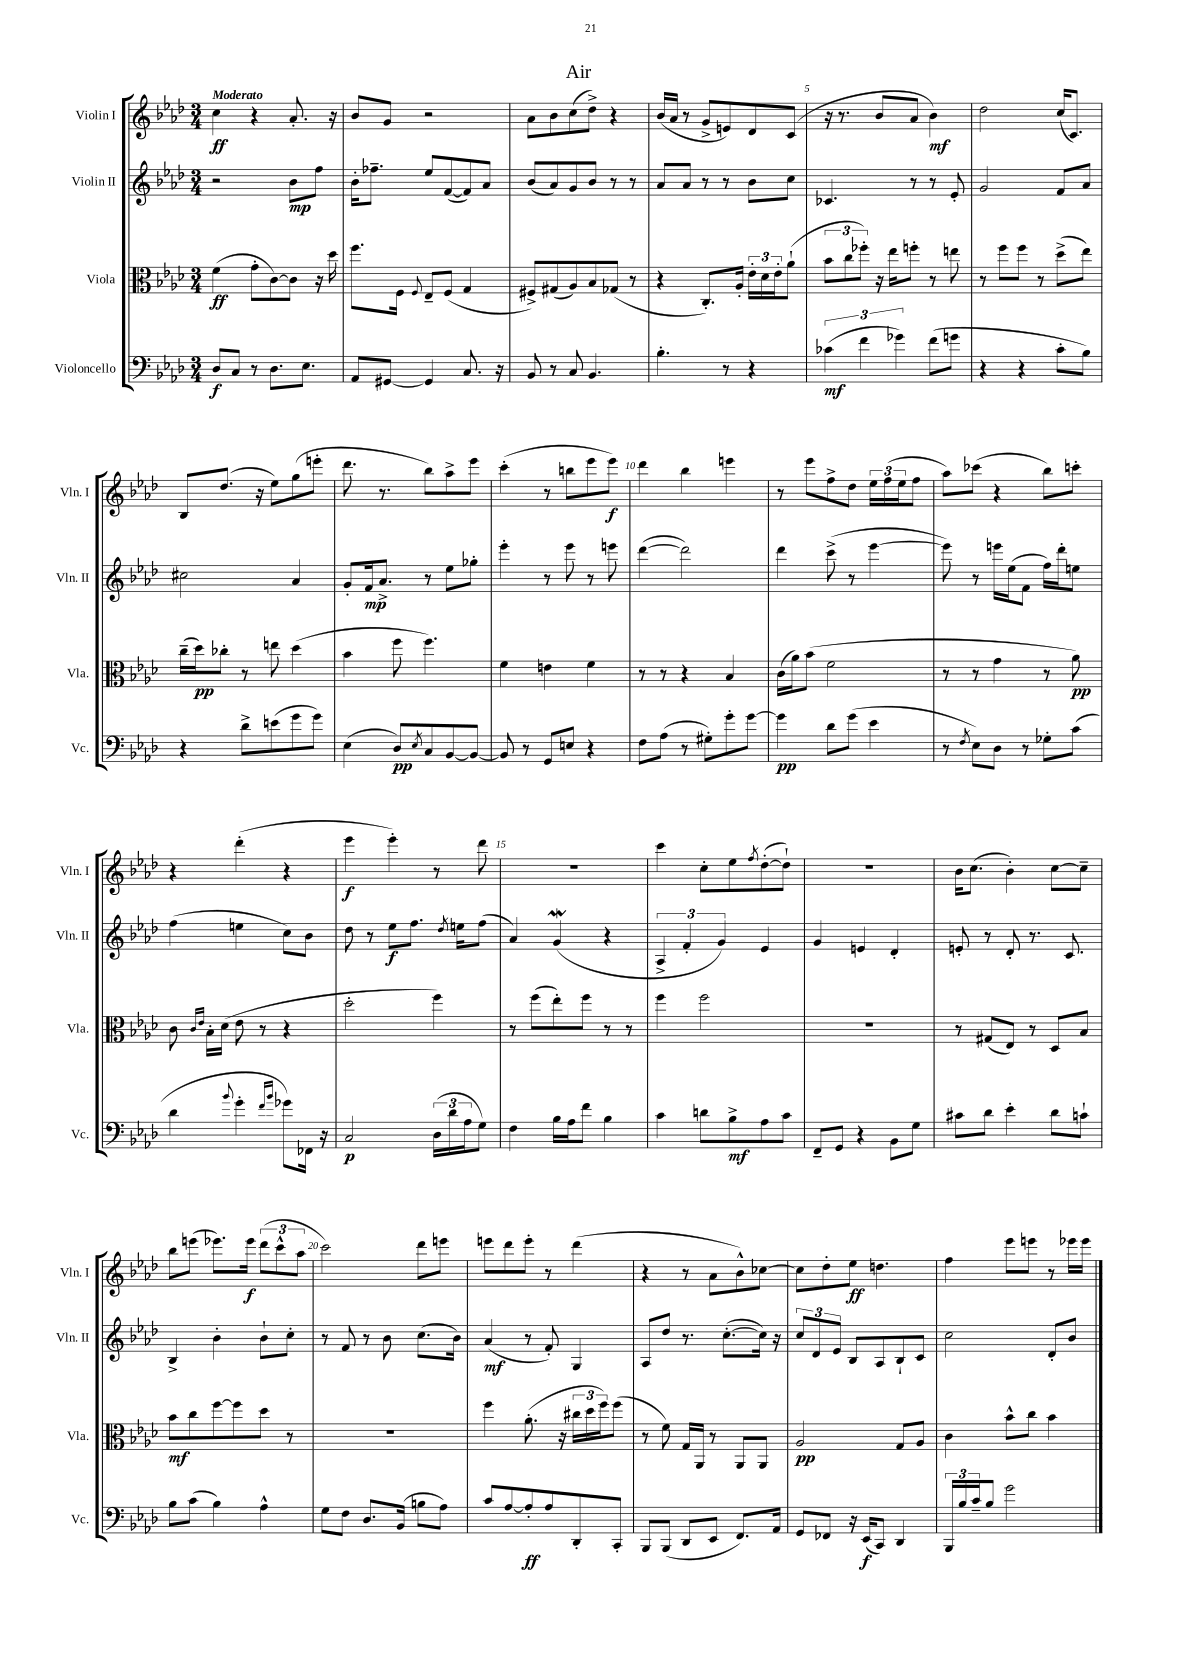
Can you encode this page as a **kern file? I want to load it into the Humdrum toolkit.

**kern	**dynam	**kern	**dynam	**kern	**dynam	**kern	**dynam
*part4	*part4	*part3	*part3	*part2	*part2	*part1	*part1
*staff4	*staff4	*staff3	*staff3	*staff2	*staff2	*staff1	*staff1
*I"Violoncello	*	*I"Viola	*	*I"Violin II	*	*I"Violin I	*
*I'Vc.	*	*I'Vla.	*	*I'Vln. II	*	*I'Vln. I	*
*clefF4	*	*clefC3	*	*clefG2	*	*clefG2	*
*k[b-e-a-d-]	*	*k[b-e-a-d-]	*	*k[b-e-a-d-]	*	*k[b-e-a-d-]	*
*M3/4	*	*M3/4	*	*M3/4	*	*M3/4	*
=1	=1	=1	=1	=1	=1	=1	=1
!	!	!	!	!	!	!LO:TX:a:B:t=Moderato	!
8D-/L	f	(4f\	ff	2r	.	4cc\	ff
8C/J	.	.	.	.	.	.	.
8r	.	8g'\L	.	.	.	4r	.
8.D-\L	.	[8c\)	.	.	.	.	.
.	.	8c\J]	.	8b-\L	mp	8.a-'/	.
8.E-\J	.	.	.	.	.	.	.
.	.	16r	.	8ff\J	.	.	.
.	.	16dd-\	.	.	.	16r	.
=2	=2	=2	=2	=2	=2	=2	=2
8AA-/L	.	8.ff\L	.	16b-'\KL	.	8b-/L	.
.	.	.	.	8.ff-X~\J	.	.	.
[8GG#X/J	.	.	.	.	.	8g/J	.
.	.	16F\Jk	.	.	.	.	.
.	.	8qqF/	.	.	.	.	.
4GG#/]	.	8E-~/L	.	8ee-/L	.	2r	.
.	.	(8F/J	.	([8f/	.	.	.
8.C/	.	4G/	.	8f/])	.	.	.
.	.	.	.	8a-/J	.	.	.
16r	.	.	.	.	.	.	.
=3	=3	=3	=3	=3	=3	=3	=3
8BB-/	.	8F#X^/L)	.	(8b-/L	.	8a-\L	.
8r	.	(8G#X/	.	8a-/)	.	8b-\	.
8C/	.	8A-/)	.	8g/	.	(8cc\	.
4.BB-/	.	8B-/	.	8b-/J	.	8dd-^\J)	.
.	.	(8G-X/J	.	8r	.	4r	.
.	.	8r	.	8r	.	.	.
=4	=4	=4	=4	=4	=4	=4	=4
4.B-'\	.	4r	.	8a-/L	.	(16b-/LL	.
.	.	.	.	.	.	16a-/JJ	.
.	.	.	.	8a-/J	.	8r	.
.	.	8.C'/L)	.	8r	.	8g^/L	.
8r	.	.	.	8r	.	8en/)	.
.	.	16A-'/Jk	.	.	.	.	.
4r	.	24e-'\LL	.	8b-\L	.	8d-/	.
.	.	24d-\	.	.	.	.	.
.	.	24e-'\J	.	.	.	.	.
.	.	(8a-`\J	.	8cc\J	.	(8c/J	.
=5	=5	=5	=5	=5	=5	=5	=5
(6c-X\	mf	12b-\L	.	4.c-X/	.	16r	.
.	.	.	.	.	.	8.r	.
.	.	12cc\	.	.	.	.	.
6f\	.	12ff-X'\J)	.	.	.	.	.
.	.	16r	.	.	.	8b-/L	.
.	.	16ee-\KL	.	.	.	.	.
6g-X\)	.	.	.	.	.	.	.
.	.	8ffn'\J	.	8r	.	8a-/J	.
(8f\L	.	8r	.	8r	.	4b-\)	mf
8gn\J	.	8een\	.	8e-'/	.	.	.
=6	=6	=6	=6	=6	=6	=6	=6
4r	.	8r	.	2g/	.	2dd-\	.
.	.	8ff\L	.	.	.	.	.
4r	.	8ff\J	.	.	.	.	.
.	.	8r	.	.	.	.	.
8c'\L	.	(8dd-^\L	.	8f/L	.	(16cc/KL	.
.	.	.	.	.	.	8.c/J)	.
8B-\J)	.	8ee-\J)	.	8a-/J	.	.	.
!!LO:LB:g=z
=7	=7	=7	=7	=7	=7	=7	=7
4r	.	(16cc~\LL	.	2cc#X\	.	8B-/L	.
.	.	16dd-\J)	pp	.	.	.	.
.	.	8cc-X'\J	.	.	.	(8.dd-/J	.
8d-^\L	.	8r	.	.	.	.	.
.	.	.	.	.	.	16r	.
(8en\	.	8een\	.	.	.	8ee-\L)	.
8g\	.	(4dd-\	.	4a-/	.	(8gg\	.
8g\J)	.	.	.	.	.	8eeen'\J	.
=8	=8	=8	=8	=8	=8	=8	=8
(4E-\	.	4b-\	.	8g'/L	.	8.ddd-\	.
.	.	.	.	16f/k	mp	.	.
.	.	.	.	8.a-^/J	.	8.r	.
8D-/L)	pp	8ff\	.	.	.	.	.
8qE-/	.	.	.	.	.	.	.
8C/	.	4.ff\)	.	8r	.	8bb-\L)	.
[8BB-/	.	.	.	8ee-\L	.	8aa-^\	.
8BB-/J_	.	.	.	8gg-X'\J	.	8eee-\J	.
=9	=9	=9	=9	=9	=9	=9	=9
8BB-/]	.	4f\	.	4eee-'\	.	(4ccc'\	.
8r	.	.	.	.	.	.	.
8GG/L	.	4en\	.	8r	.	8r	.
8En/J	.	.	.	8eee-\	.	8bbn\L	.
4r	.	4f\	.	8r	.	8eee-\	.
.	.	.	.	8eeen\	.	8eee-\J)	f
=10	=10	=10	=10	=10	=10	=10	=10
8F\L	.	8r	.	([4ddd-\	.	4ddd-\	.
(8A-\J	.	8r	.	.	.	.	.
8r	.	4r	.	2ddd-\])	.	4bb-\	.
8G#X'\L)	.	.	.	.	.	.	.
8g'\	.	4B-/	.	.	.	4eeen\	.
[8g\J	.	.	.	.	.	.	.
=11	=11	=11	=11	=11	=11	=11	=11
4g\]	pp	(16c\LL	.	4ddd-\	.	8r	.
.	.	16a-\J)	.	.	.	.	.
.	.	(8b-\J	.	.	.	8eee-\L	.
8d-\L	.	2f\	.	(8ccc^\	.	8ff^\	.
(8g\J	.	.	.	8r	.	8dd-\J	.
4e-\	.	.	.	[4eee-\	.	24ee-\LL	.
.	.	.	.	.	.	(24ff\	.
.	.	.	.	.	.	24ee-\J	.
.	.	.	.	.	.	8ff\J	.
=12	=12	=12	=12	=12	=12	=12	=12
8r	.	8r	.	8eee-\])	.	8aa-\L)	.
8qF/	.	.	.	.	.	.	.
8E-\L)	.	8r	.	8r	.	(8ccc-X\J	.
8D-\J	.	4g\	.	16eeen\LL	.	4r	.
.	.	.	.	(16ee-\J	.	.	.
8r	.	.	.	8f\J	.	.	.
8G-X'\L	.	8r	.	16ff\LL)	.	8bb-\L)	.
.	.	.	.	16ddd-'\J	.	.	.
(8c\J	.	8a-\)	pp	8een\J	.	8cccn'\J	.
!!LO:LB:g=z
=13	=13	=13	=13	=13	=13	=13	=13
4d-\	.	8c\	.	(4ff\	.	4r	.
.	.	16qqc/LL	.	.	.	.	.
.	.	16qqe-/JJ	.	.	.	.	.
.	.	16B-'\LL	.	.	.	.	.
.	.	(16d-\JJ	.	.	.	.	.
8qqb-/	.	.	.	.	.	.	.
4g'\	.	8e-\	.	4een\	.	(4ddd-'\	.
.	.	8r	.	.	.	.	.
16qqf/LL	.	.	.	.	.	.	.
16qqb-/JJ	.	.	.	.	.	.	.
8g-X\L)	.	4r	.	8cc\L)	.	4r	.
16FF-X\Jk	.	.	.	8b-\J	.	.	.
16r	.	.	.	.	.	.	.
=14	=14	=14	=14	=14	=14	=14	=14
2C/	p	2dd-'\	.	8dd-\	.	4eee-\	f
.	.	.	.	8r	.	.	.
.	.	.	.	8ee-\L	f	4eee-'\)	.
.	.	.	.	8.ff\J	.	.	.
(24D-\LL	.	4ff\)	.	.	.	8r	.
24d-\	.	.	.	.	.	.	.
.	.	.	.	8qdd-/	.	.	.
.	.	.	.	16een\KL	.	.	.
24A-\J	.	.	.	.	.	.	.
8G\J)	.	.	.	(8ff\J	.	8ddd-\	.
=15	=15	=15	=15	=15	=15	=15	=15
4F\	.	8r	.	4a-/)	.	2.r	.
.	.	(8ff\L	.	.	.	.	.
16B-\LL	.	8ee-'\)	.	(4gW/	.	.	.
16A-\J	.	.	.	.	.	.	.
8f\J	.	8ff\J	.	.	.	.	.
4B-\	.	8r	.	4r	.	.	.
.	.	8r	.	.	.	.	.
=16	=16	=16	=16	=16	=16	=16	=16
4c\	.	4ff\	.	6A-^/	.	4ccc\	.
.	.	.	.	6f'/	.	.	.
8dn\L	.	2ff\	.	.	.	8cc'\L	.
.	.	.	.	6g/)	.	.	.
8B-^\	mf	.	.	.	.	8ee-\	.
.	.	.	.	.	.	8qff/	.
8A-\	.	.	.	4e-/	.	([8dd-'\	.
8c\J	.	.	.	.	.	8dd-`\J])	.
=17	=17	=17	=17	=17	=17	=17	=17
8FF~/L	.	2.r	.	4g/	.	2.r	.
8GG/J	.	.	.	.	.	.	.
4r	.	.	.	4en/	.	.	.
8BB-\L	.	.	.	4d-'/	.	.	.
8G\J	.	.	.	.	.	.	.
=18	=18	=18	=18	=18	=18	=18	=18
8c#X\L	.	8r	.	8en'/	.	16b-\KL	.
.	.	.	.	.	.	(8.cc\J	.
8d-\J	.	(8G#X/L	.	8r	.	.	.
4e-'\	.	8E-/J)	.	8d-'/	.	4b-'\)	.
.	.	8r	.	8.r	.	.	.
8d-\L	.	8D-/L	.	.	.	[8cc\L	.
.	.	.	.	8.c/	.	.	.
8cn`\J	.	8B-/J	.	.	.	8cc~\J]	.
!!LO:LB:g=z
=19	=19	=19	=19	=19	=19	=19	=19
8B-\L	.	8b-\L	mf	4B-^/	.	8bb-\L	.
(8c\J	.	8cc\	.	.	.	(8eeen\J	.
4B-\)	.	[8ff\	.	4b-'\	.	8.eee-X\L)	.
.	.	8ff\]	.	.	.	.	.
.	.	.	.	.	.	16eee-\Jk	f
4A-^^\	.	8dd-\J	.	8b-`\L	.	(12ddd-\L	.
.	.	.	.	.	.	12ccc^^\	.
.	.	8r	.	8cc'\J	.	.	.
.	.	.	.	.	.	12aa-\J	.
=20	=20	=20	=20	=20	=20	=20	=20
8G\L	.	2.r	.	8r	.	2ccc\)	.
8F\J	.	.	.	8f/	.	.	.
8.D-/L	.	.	.	8r	.	.	.
.	.	.	.	8b-\	.	.	.
(16BB-/Jk	.	.	.	.	.	.	.
8Bn\L	.	.	.	(8.cc\L	.	8ddd-\L	.
8A-\J)	.	.	.	.	.	8eeen\J	.
.	.	.	.	16b-\Jk)	.	.	.
=21	=21	=21	=21	=21	=21	=21	=21
8c/L	.	4ff\	.	(4a-/	mf	8eeen\L	.
[8A-/	.	.	.	.	.	8ddd-\	.
8A-'/]	ff	(8.a-'\	.	8r	.	8eee'\J	.
8A-/	.	.	.	8f'/)	.	8r	.
.	.	16r	.	.	.	.	.
8DD-'/	.	24cc#X\LL	.	4G/	.	(4ddd-\	.
.	.	24dd-\	.	.	.	.	.
.	.	24ff\J)	.	.	.	.	.
8CC'/J	.	(8ff\J	.	.	.	.	.
=22	=22	=22	=22	=22	=22	=22	=22
8BBB-/L	.	8r	.	8A-/L	.	4r	.
(8BBB-/J	.	8f\)	.	8dd-/J	.	.	.
8DD-/L	.	16G/LL	.	8.r	.	8r	.
.	.	16AA-/JJ	.	.	.	.	.
8EE-/J	.	8r	.	.	.	8a-\L	.
.	.	.	.	([8.cc'\L	.	.	.
8.FF/L)	.	8AA-/L	.	.	.	8b-^^\)	.
.	.	8AA-/J	.	16cc\Jk])	.	[8cc-X\J	.
16AA-/Jk	.	.	.	16r	.	.	.
=23	=23	=23	=23	=23	=23	=23	=23
8GG/L	.	2A-/	pp	12cc/L	.	8cc-\L]	.
.	.	.	.	12d-/	.	.	.
8FF-X/J	.	.	.	.	.	8dd-'\	.
.	.	.	.	12e-/J	.	.	.
16r	.	.	.	8B-/L	.	8ee-\J	ff
(16EE-/KL	f	.	.	.	.	.	.
8CC/J)	.	.	.	8A-/	.	4.ddn\	.
4DD-/	.	8G/L	.	8B-`/	.	.	.
.	.	8A-/J	.	8c/J	.	.	.
=24	=24	=24	=24	=24	=24	=24	=24
24BBB-/LL	.	4c\	.	2cc\	.	4ff\	.
24B-/	.	.	.	.	.	.	.
24c~/J	.	.	.	.	.	.	.
8B-/J	.	.	.	.	.	.	.
2g\	.	8b-^^\L	.	.	.	8eee-\L	.
.	.	8cc\J	.	.	.	8eeen\J	.
.	.	4b-\	.	8d-'/L	.	8r	.
.	.	.	.	8b-/J	.	16eee-X\LL	.
.	.	.	.	.	.	16eee-\JJ	.
==	==	==	==	==	==	==	==
*-	*-	*-	*-	*-	*-	*-	*-
